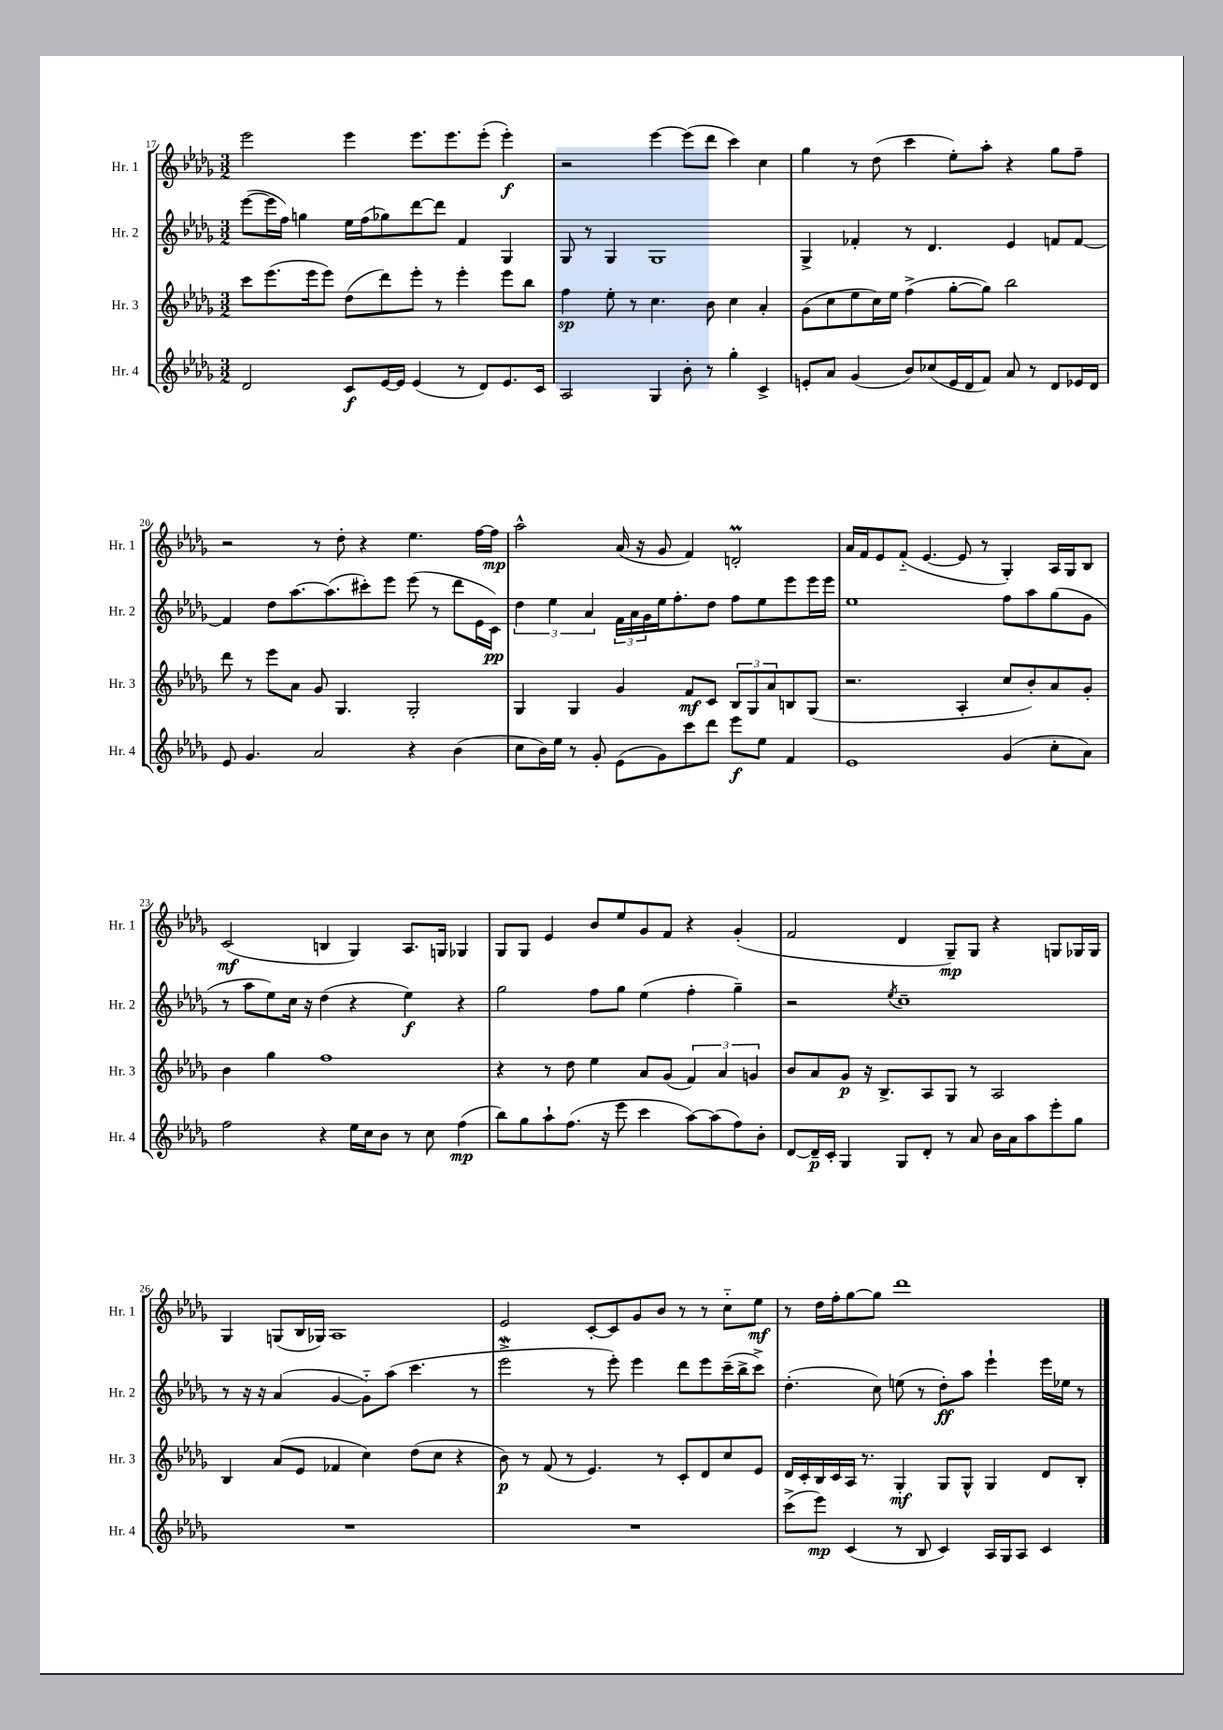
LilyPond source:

<<
\new StaffGroup <<
\new Staff = "s0" \with { instrumentName = "Hr. 1" shortInstrumentName = "Hr. 1" } {
    \clef treble \key des \major \numericTimeSignature \time 3/2
    ees'''2 ees'''4 ees'''8. ees'''8. ees'''8-.( ees'''4-.\f) |
    r2 ees'''4~ ees'''8( des'''8 c'''4) c''4 |
    ges''4 r8 des''8( c'''4 ees''8-.) aes''8-. r4 ges''8 f''8-- |
    r2 r8 des''8-. r4 ees''4. f''16~ f''16\mp |
    aes''2-^ aes'16( r16 ges'8 f'4) d'2-.\prall |
    aes'16 f'16 ees'8 f'8-_( ees'4.~ ees'8 r8 ges4-.) aes16 ges16 bes8 |
    c'2\mf( b4 ges4) aes8. g16 ges4 |
    ges8 ges8 ees'4 bes'8 ees''8 ges'8 f'8 r4 ges'4-.( |
    f'2 des'4 ges8--\mp) ges8 r4 g8 ges16 ges16 |
    ges4 g8( bes16 ges16) aes1 |
    ees'2 c'8~-. c'8 ges'8 bes'8 r8 r8 c''8-_ ees''8\mf |
    r8 des''16 f''16-. ges''8~ ges''8 des'''1 \bar "|." |
}
\new Staff = "s1" \with { instrumentName = "Hr. 2" shortInstrumentName = "Hr. 2" } {
    \clef treble \key des \major \numericTimeSignature \time 3/2
    ees'''8~( ees'''16 f''16) g''4 ees''16 f''16( ges''8) des'''8~ des'''8 f'4 ges4 |
    ges8 r8 ges4 ges1 |
    ges4-> fes'4-. r8 des'4. ees'4 f'8 f'8~ |
    f'4 des''8 aes''8.~ aes''8.( cis'''8-.) ees'''8 ees'''8( r8 des'''8 ees'16 c'16\pp) |
    \tuplet 3/2 { des''4 ees''4 aes'4 } \tuplet 3/2 { f'16 aes'16 ges'16 } ees''16 f''8.-. des''8 f''8 ees''8 ees'''8 ees'''16 ees'''16 |
    ees''1 f''8 aes''8 ges''8( ges'8 |
    r8 aes''8 ees''8) c''16 r16 des''4( r4 ees''4\f) r4 |
    ges''2 f''8 ges''8 ees''4( f''4-. ges''4--) |
    r2 \acciaccatura { ees''8 } c''1-- |
    r8 r16 r16 aes'4( ges'4~ ges'8-_) aes''8( c'''4. r8 |
    ees'''2->\mordent r8 ees'''8-.) ees'''4 des'''8 ees'''8 c'''16--( bes''16-> c'''8->) |
    des''4.-.( c''8) e''8( r8 des''8-.\ff) aes''8 ees'''4-! ees'''16 ees''16 r8 \bar "|." |
}
\new Staff = "s2" \with { instrumentName = "Hr. 3" shortInstrumentName = "Hr. 3" } {
    \clef treble \key des \major \numericTimeSignature \time 3/2
    c'''8 ees'''8.( ees'''16 ees'''8) des''8( des'''8) ees'''8-. r8 ees'''4-. ees'''8 bes''8 |
    f''4\sp ees''8-. r8 c''4. bes'8 c''4 aes'4-. |
    ges'8( c''8 ees''8 c''16) ees''16 f''4->( ges''8~-. ges''8) bes''2 |
    des'''8 r8 ees'''8 aes'8 ges'8 ges4. ges2-. |
    ges4 ges4 ges'4 f'8\mf c'8 \tuplet 3/2 { bes8 ges8 aes'8 } b8 ges8( |
    r2. aes4-. c''8 bes'8-.) aes'8 ges'8-. |
    bes'4 ges''4 f''1 |
    r4 r8 des''8 ees''4 aes'8 ges'8( \tuplet 3/2 { f'4) aes'4 g'4 } |
    bes'8 aes'8 ges'8\p r16 bes8.-> aes8 ges8 r8 aes2 |
    bes4 aes'8( ees'8 fes'4 c''4) des''8( c''8 r4 |
    bes'8\p) r8 f'8( r8 ees'4.) r8 c'8-. des'8 c''8 ees'8 |
    des'16 c'16-. bes16 c'16 aes16 r8. ges4-.\mf ges8 ges8-^ ges4 des'8 bes8-. \bar "|." |
}
\new Staff = "s3" \with { instrumentName = "Hr. 4" shortInstrumentName = "Hr. 4" } {
    \clef treble \key des \major \numericTimeSignature \time 3/2
    des'2 c'8\f ees'16~ ees'16 ees'4( r8 des'8) ees'8. c'16 |
    aes2 ges4 bes'8-. r8 ges''4-. c'4-> |
    e'8-. aes'8 ges'4( bes'8) ces''8( e'16 des'16 f'8) aes'8 r8 des'8 ees'16 des'16 |
    ees'8 ges'4. aes'2 r4 bes'4( |
    c''8 bes'16) ees''16 r8 ges'8-. ees'8( ges'8) c'''8 des'''8 ees'''8\f ees''8 f'4 |
    ees'1 ges'4( c''8-. aes'8) |
    f''2 r4 ees''16 c''16 bes'8 r8 c''8 f''4\mp( |
    bes''8) ges''8 aes''8-! f''8.( r16 ees'''8 c'''4 aes''8~) aes''8( f''8) bes'8-. |
    des'8~ des'16--\p c'16-. ges4 ges8 des'8-. r8 aes'8 bes'16 aes'16 aes''8 ees'''8-. ges''8 |
    R1. |
    R1. |
    c'''8->( ees'''8\mp) c'4( r8 bes8 c'4) aes16 ges16 aes8 c'4 \bar "|." |
}
>>
>>
\layout { \context { \Score currentBarNumber = #17 } }
